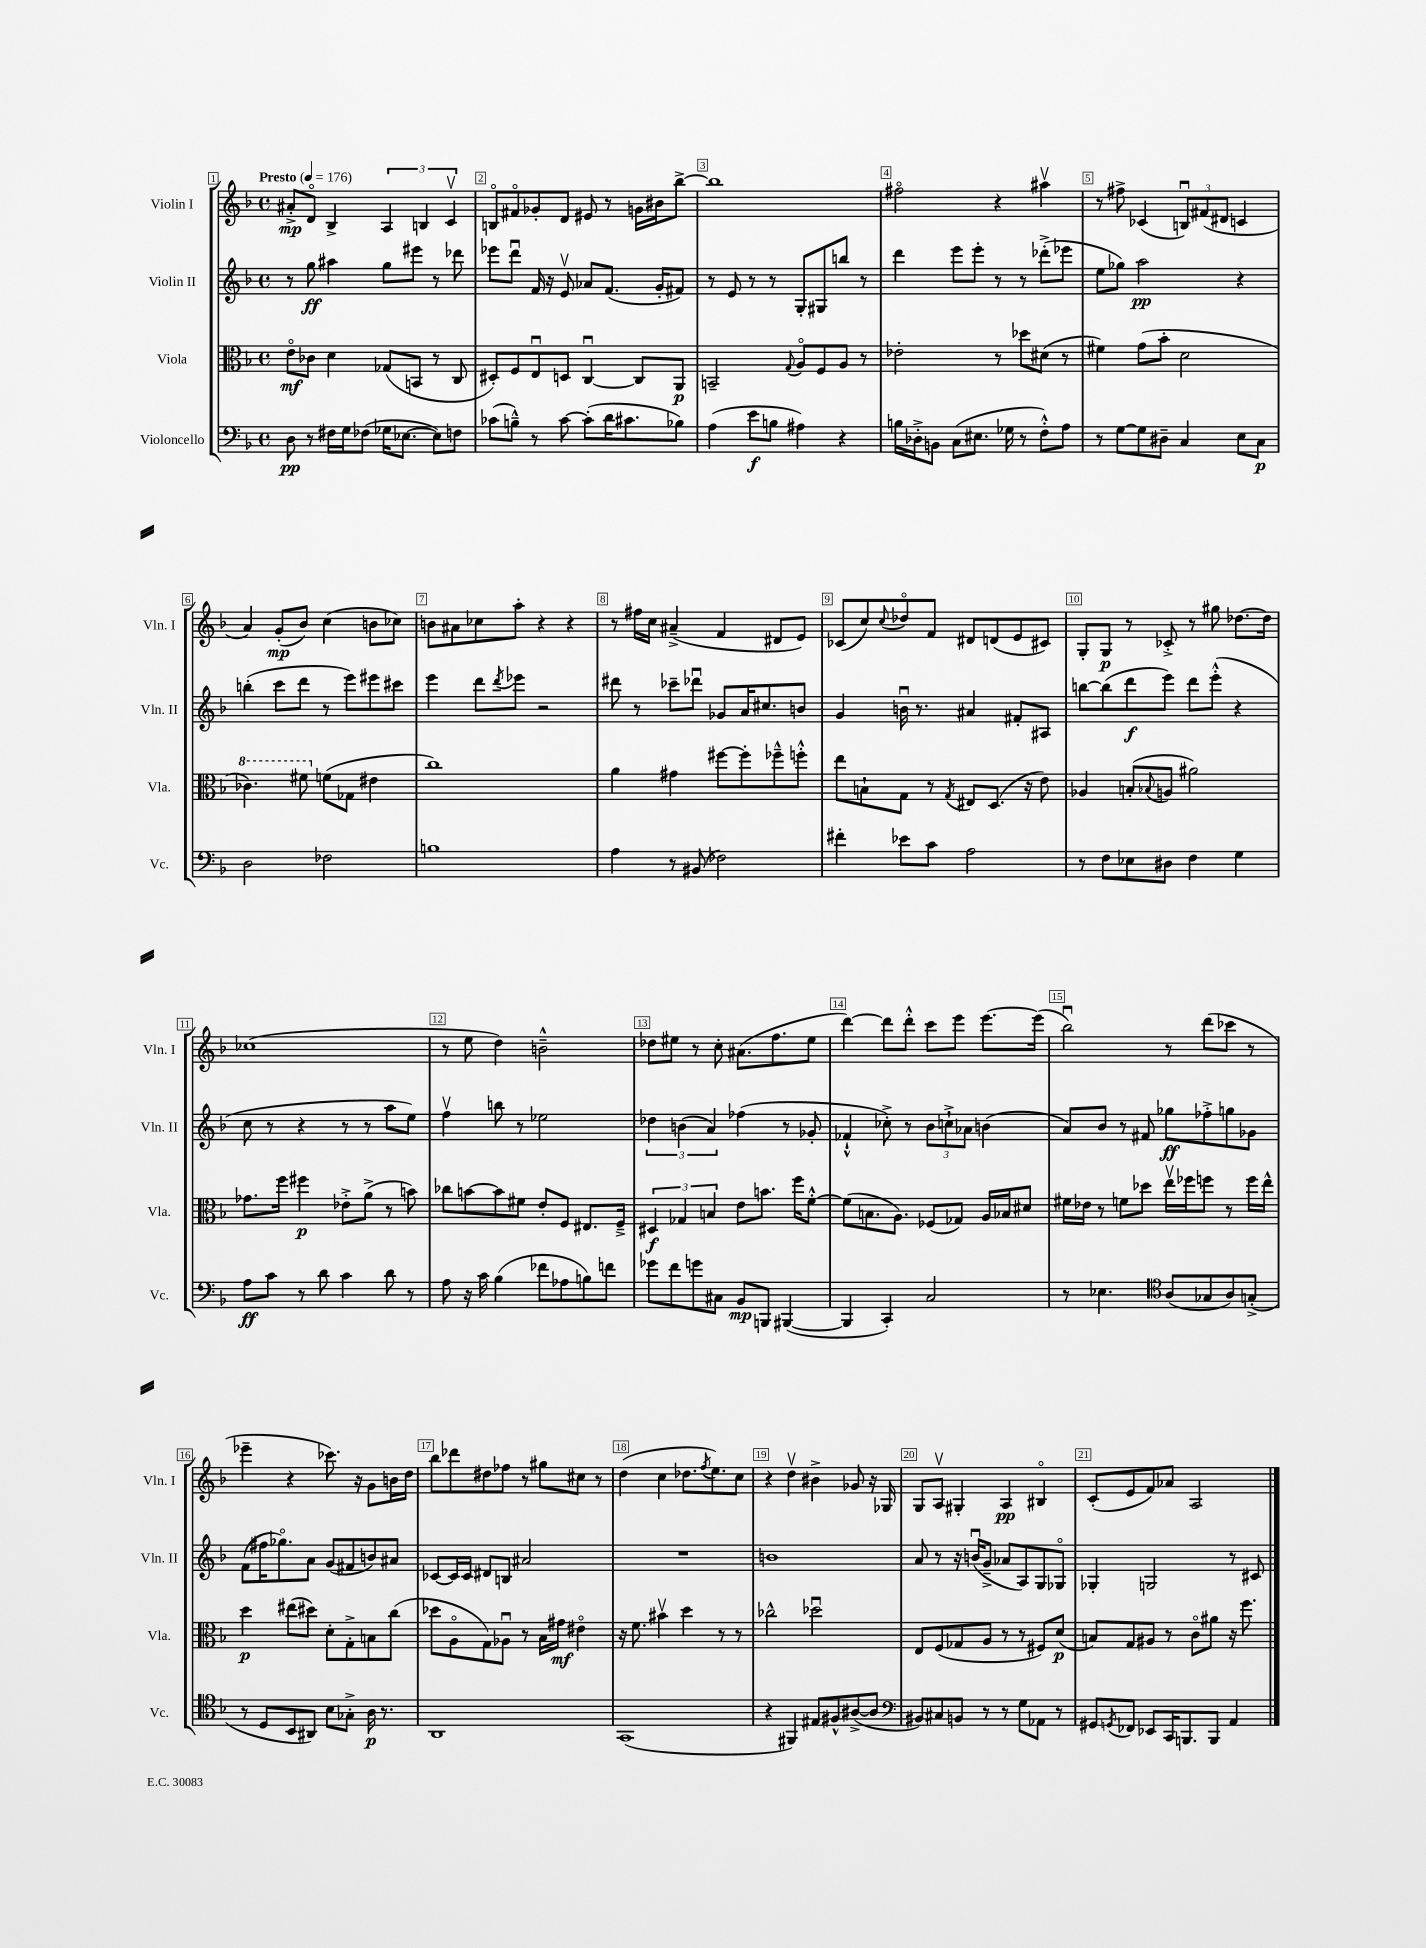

**kern	**dynam	**kern	**dynam	**kern	**dynam	**kern	**dynam
*part4	*part4	*part3	*part3	*part2	*part2	*part1	*part1
*staff4	*staff4	*staff3	*staff3	*staff2	*staff2	*staff1	*staff1
*I"Violoncello	*	*I"Viola	*	*I"Violin II	*	*I"Violin I	*
*I'Vc.	*	*I'Vla.	*	*I'Vln. II	*	*I'Vln. I	*
*clefF4	*	*clefC3	*	*clefG2	*	*clefG2	*
*k[b-]	*	*k[b-]	*	*k[b-]	*	*k[b-]	*
*M4/4	*	*M4/4	*	*M4/4	*	*M4/4	*
*met(c)	*	*met(c)	*	*met(c)	*	*met(c)	*
*MM176	*	*MM176	*	*MM176	*	*MM176	*
=1	=1	=1	=1	=1	=1	=1	=1
!	!	!	!	!	!	!LO:TX:a:B:t=Presto	!
8D\	pp	8e\L	mf	8r	.	8a#X'^/L	mp
8r	.	8c-X\J	.	8gg\	ff	8d/J	.
16F#X\LL	.	4d\	.	4aa#X\	.	4B-^/	.
16G\J	.	.	.	.	.	.	.
(8F-X\J	.	.	.	.	.	.	.
16G-X\KL	.	(8G-X/L	.	8gg\L	.	6A/	.
[8.E-X\J	.	.	.	.	.	.	.
.	.	8BBn/J	.	8eee#X\J	.	.	.
.	.	.	.	.	.	6Bn/	.
8E-\L])	.	8r	.	8r	.	.	.
.	.	.	.	.	.	6cv/	.
8Fn\J	.	8C/	.	8ddd-X\	.	.	.
=2	=2	=2	=2	=2	=2	=2	=2
(8c-X\L	.	8D#X'/L)	.	8eee-X\L	.	8Bn/L	.
8Bn~^^\J)	.	8F/	.	8dddu\J	.	8f#X/	.
8r	.	8Eu/	.	16f/	.	8g-X'/	.
.	.	.	.	16r	.	.	.
[8c-\	.	8Dn/J	.	8ev/	.	8d/J	.
(8c-'\L]	.	[4Cu/	.	8a-X/L	.	8e#X/	.
16d\K	.	.	.	(8.f/J	.	8r	.
8.c#X\	.	.	.	.	.	.	.
.	.	8C/L]	.	.	.	16gn\LL	.
.	.	.	.	16g'/KL	.	16b#X\J	.
8B-X\J)	.	8AA/J	p	8f#X/J)	.	[8bb-^\J	.
=3	=3	=3	=3	=3	=3	=3	=3
(4A\	.	2BBn~/	.	8r	.	1bb-]	.
.	.	.	.	8e/	.	.	.
8e\L	f	.	.	8r	.	.	.
8Bn\J	.	.	.	8r	.	.	.
.	.	8qqG/	.	.	.	.	.
4A#X\)	.	8A/L	.	8G'/L	.	.	.
.	.	8F/	.	8G#X/	.	.	.
4r	.	8A/J	.	8bbn/J	.	.	.
.	.	8r	.	8r	.	.	.
=4	=4	=4	=4	=4	=4	=4	=4
16Bn\LL	.	2e-X'\	.	4ddd\	.	2ff#X\	.
16D-X'^\J	.	.	.	.	.	.	.
8BBn\J	.	.	.	.	.	.	.
(8C\L	.	.	.	8eee\L	.	.	.
8.E#X\J	.	.	.	8eee'\J	.	.	.
.	.	8r	.	8r	.	4r	.
16G-X\	.	.	.	.	.	.	.
8r	.	8dd-X\L	.	8r	.	.	.
8F'^^\L)	.	(8d#X\J	.	(8ddd-X'^\L	.	4aa#Xv\	.
8A\J	.	8r	.	8eee-X\J	.	.	.
=5	=5	=5	=5	=5	=5	=5	=5
8r	.	4f#X\)	.	8ee\L	.	8r	.
[8G\L	.	.	.	8gg-X\J)	.	8ff#X^\	.
8G\]	.	(8g\L	.	2aa\	pp	(4c-X/	.
8D#X~\J	.	8b-'\J	.	.	.	.	.
4C/	.	2d\	.	.	.	12Bnu/L)	.
.	.	.	.	.	.	(12f#X/	.
.	.	.	.	.	.	12d#X/J	.
8E\L	.	.	.	4r	.	4cn/	.
8C\J	p	.	.	.	.	.	.
!!LO:LB:g=z
=6	=6	=6	=6	=6	=6	=6	=6
*	*	*8va	*	*	*	*	*
2D\	.	4.cc-X\)	.	(4bbn'\	.	4a/)	.
.	.	.	.	8ccc\L	.	(8g'/L	mp
.	.	8ff#X\	.	8ddd\J	.	8b-/J)	.
*	*	*X8va	*	*	*	*	*
2F-X\	.	(8fn\L	.	8r	.	(4cc\	.
.	.	8G-X\J	.	8eee\L)	.	.	.
.	.	4e#X\	.	8eee#X\	.	8bn\L	.
.	.	.	.	8ccc#X\J	.	8cc-X\J)	.
=7	=7	=7	=7	=7	=7	=7	=7
1Bn	.	1cc)	.	4eee\	.	8bn\L	.
.	.	.	.	.	.	8a#X\	.
.	.	.	.	8ddd\L	.	8cc-X\	.
.	.	.	.	8qddd/	.	.	.
.	.	.	.	8eee-X\J	.	8aa'\J	.
.	.	.	.	2r	.	4r	.
.	.	.	.	.	.	4r	.
=8	=8	=8	=8	=8	=8	=8	=8
4A\	.	4a\	.	8ddd#X\	.	8r	.
.	.	.	.	8r	.	16ff#X\LL	.
.	.	.	.	.	.	16cc\JJ	.
8r	.	4g#X\	.	8ccc-X~\L	.	(4a#X~^/	.
(8BB#X/	.	.	.	8ddd-Xu\J	.	.	.
2F-X\)	.	[8ff#X\L	.	8g-X/L	.	4f/	.
.	.	8ff#'\]	.	16a/K	.	.	.
.	.	.	.	8.cc#X/	.	.	.
.	.	8ff-X~^^\	.	.	.	8d#X/L	.
.	.	8ffn'^^\J	.	8bn/J	.	8e/J)	.
=9	=9	=9	=9	=9	=9	=9	=9
4f#X'\	.	8ee\L	.	4g/	.	(8c-X/L	.
.	.	8Bn`\	.	.	.	8cc/)	.
.	.	.	.	.	.	8qqcc/	.
8e-X\L	.	8G\J	.	16bnu\	.	8dd-X/	.
.	.	.	.	8.r	.	.	.
8c\J	.	8r	.	.	.	8f/J	.
.	.	8qG/	.	.	.	.	.
2A\	.	8E#X/L	.	4a#X/	.	8d#X/L	.
.	.	(8.D/J	.	.	.	(8dn/	.
.	.	.	.	8f#X'/L	.	8e/	.
.	.	16r	.	.	.	.	.
.	.	8e\)	.	8A#X/J	.	8c#X/J)	.
=10	=10	=10	=10	=10	=10	=10	=10
8r	.	4A-X/	.	[8bbn\L	.	8G'/L	.
8F\L	.	.	.	(8bb\]	.	8G/J	p
8E-X\	.	(8Bn'/L	.	8ddd\	f	8r	.
.	.	8qqB-X/	.	.	.	.	.
8D#X\J	.	8An/J	.	8eee\J)	.	8c-X'^/	.
4F\	.	2a#X\)	.	8ddd\L	.	8r	.
.	.	.	.	(8eee'^^\J	.	8gg#X\	.
4G\	.	.	.	4r	.	[8.dd-X\L	.
.	.	.	.	.	.	16dd-\Jk]	.
!!LO:LB:g=z
=11	=11	=11	=11	=11	=11	=11	=11
8A\L	ff	8.g-X\L	.	8cc\	.	(1cc-X	.
8c\J	.	.	.	8r	.	.	.
.	.	16ff\Jk	.	.	.	.	.
8r	.	4ff#X\	p	4r	.	.	.
8d\	.	.	.	.	.	.	.
4c\	.	8e-X'^\L	.	8r	.	.	.
.	.	(8a^\J	.	8r	.	.	.
8d\	.	8r	.	8aa\L	.	.	.
8r	.	8bn\)	.	8ee\J)	.	.	.
=12	=12	=12	=12	=12	=12	=12	=12
8A\	.	8cc-X\L	.	4ffv\	.	8r	.
16r	.	[8bn\	.	.	.	8ee\	.
16c\	.	.	.	.	.	.	.
(4B-\	.	8b\]	.	8bbn\	.	4dd\)	.
.	.	8f#X\J	.	8r	.	.	.
8f-X\L	.	8e'/L	.	2ee-X\	.	2bn~^^\	.
8A-X\	.	8F/J	.	.	.	.	.
8Bn\)	.	8.E#X/L	.	.	.	.	.
8fn\J	.	.	.	.	.	.	.
.	.	16F~^/Jk	.	.	.	.	.
=13	=13	=13	=13	=13	=13	=13	=13
8g-X\L	.	6D#X/	f	6dd-X\	.	8dd-X\L	.
8f\	.	.	.	.	.	8ee#X\J	.
.	.	6G-X/	.	(6bn\	.	.	.
8gn\	.	.	.	.	.	8r	.
.	.	6Bn/	.	6a/)	.	.	.
8C#X\J	.	.	.	.	.	8cc'\	.
8BB-/L	mp	8e\L	.	(4ff-X\	.	(8.a#X\L	.
8BBBn/J	.	8.bn\J	.	.	.	.	.
.	.	.	.	.	.	8.ff\	.
([4BBB#X/	.	.	.	8r	.	.	.
.	.	16ff\KL	.	.	.	.	.
.	.	[8f'^^\J	.	8g-X'/	.	8ee#\J	.
=14	=14	=14	=14	=14	=14	=14	=14
4BBB#/]	.	(8f\L]	.	4f-X`^^/	.	[4ddd\)	.
.	.	8.Bn\	.	.	.	.	.
4CC'/)	.	.	.	8cc-X'^\)	.	8ddd\L]	.
.	.	8.A\J)	.	.	.	.	.
.	.	.	.	8r	.	8ddd'^^\J	.
2C/	.	(8F-X/L	.	12b-\L	.	8ccc\L	.
.	.	.	.	12ccn`^\	.	.	.
.	.	8G-X/J)	.	.	.	8eee\J	.
.	.	.	.	12a-X\J	.	.	.
.	.	16A/LL	.	(4bn\	.	[8.eee\L	.
.	.	16B-X/J	.	.	.	.	.
.	.	8d#X/J	.	.	.	.	.
.	.	.	.	.	.	(16eee\Jk]	.
=15	=15	=15	=15	=15	=15	=15	=15
8r	.	16f#X\LL	.	8a/L)	.	2bb-u\)	.
.	.	16e-X\JJ	.	.	.	.	.
4.E-X\	.	8r	.	8b-/J	.	.	.
.	.	8fn\L	.	8r	.	.	.
.	.	8dd-X\J	.	8f#X/	.	.	.
*clefC4	*	*	*	*	*	*	*
(8A/L	.	16eev\LL	.	8gg-X\L	ff	8r	.
.	.	16ff-X\J	.	.	.	.	.
8G-X/	.	8ffn\J	.	8ff-X'^\	.	(8ddd\L	.
8A/)	.	8r	.	8ggn\	.	8ccc-X\J	.
(8Gn'^/J	.	16ff\LL	.	8g-X\J	.	8r	.
.	.	16ee^^\JJ	.	.	.	.	.
!!LO:LB:g=z
=16	=16	=16	=16	=16	=16	=16	=16
8r	.	4dd\	p	(8f\L	.	4eee-X~\	.
8D/L	.	.	.	16ff#X\K	.	.	.
.	.	.	.	8.gg-X\)	.	.	.
8BB-/	.	(8ee#X\L	.	.	.	4r	.
8AA#X/J)	.	8dd#X\J)	.	8a\J	.	.	.
8B-\L	.	8d'\L	.	(8g/L	.	8.ccc-X\)	.
8G-X'^\J	.	8G'^\	.	8f#X/	.	.	.
.	.	.	.	.	.	16r	.
16A\	p	8Bn\	.	8bn/)	.	8g\L	.
8.r	.	.	.	.	.	.	.
.	.	(8cc\J	.	8a#X/J	.	16bn\L	.
.	.	.	.	.	.	16dd\JJ	.
=17	=17	=17	=17	=17	=17	=17	=17
1AA	.	8dd-X\L	.	[8c-X/L	.	8bb-\L	.
.	.	8A\	.	16c-/L]	.	8ddd-X\	.
.	.	.	.	16c-/JJ	.	.	.
.	.	8G\)	.	8d#X/L	.	8dd#X\	.
.	.	8A-Xu\J	.	8Bn/J	.	8ff-X\J	.
.	.	8r	.	2a#X/	.	8r	.
.	.	16B-\LL	.	.	.	8gg#X\L	.
.	.	16g#X\JJ	mf	.	.	.	.
.	.	4e#X\	.	.	.	8cc#X\J	.
.	.	.	.	.	.	8r	.
=18	=18	=18	=18	=18	=18	=18	=18
(1GG	.	16r	.	1r	.	(4dd\	.
.	.	8.f\	.	.	.	.	.
.	.	4b#Xv\	.	.	.	4cc\	.
.	.	4dd\	.	.	.	8.dd-X\L	.
.	.	.	.	.	.	8qff/	.
.	.	.	.	.	.	8.ee\)	.
.	.	8r	.	.	.	.	.
.	.	8r	.	.	.	8cc\J	.
=19	=19	=19	=19	=19	=19	=19	=19
4r	.	2cc-X^^\	.	1bn	.	4r	.
4FF#X/)	.	.	.	.	.	4ddv\	.
8E#X/L	.	2dd-Xu\	.	.	.	4b#X^\	.
8F#X^^/	.	.	.	.	.	.	.
([8A#X^/	.	.	.	.	.	8g-X/	.
8A#/J]	.	.	.	.	.	16r	.
.	.	.	.	.	.	16G-X/	.
=20	=20	=20	=20	=20	=20	=20	=20
*clefF4	*	*	*	*	*	*	*
8BB#X/L)	.	8E/L	.	8a/	.	8G/L	.
8C#X/	.	(8F/	.	8r	.	8Av/J	.
8BBn/J	.	8G-X/	.	16r	.	4G#X'/	.
.	.	.	.	(16bnu/KL	.	.	.
8r	.	8A/J	.	8g~^/J	.	.	.
8r	.	8r	.	8a-X/L	.	4A/	pp
8G\L	.	8r	.	8A/)	.	.	.
8AA-X\J	.	8F#X/L)	.	8G/	.	4B#X/	.
8r	.	(8d/J	p	8G-X/J	.	.	.
=21	=21	=21	=21	=21	=21	=21	=21
8GG#X/L	.	8Bn/L)	.	4G-X'/	.	(8c'/L	.
8qGGn/	.	.	.	.	.	.	.
8FF-X/J	.	8G/	.	.	.	8e/	.
8EE-X/L	.	8A#X/J	.	2Gn/	.	8f/)	.
16CC/K	.	8r	.	.	.	8a-X/J	.
8.BBBn/	.	.	.	.	.	.	.
.	.	8c\L	.	.	.	2A/	.
8BBB/J	.	8a#X\J	.	.	.	.	.
4AA/	.	16r	.	8r	.	.	.
.	.	8.ff\	.	.	.	.	.
.	.	.	.	8c#X/	.	.	.
==	==	==	==	==	==	==	==
*-	*-	*-	*-	*-	*-	*-	*-
